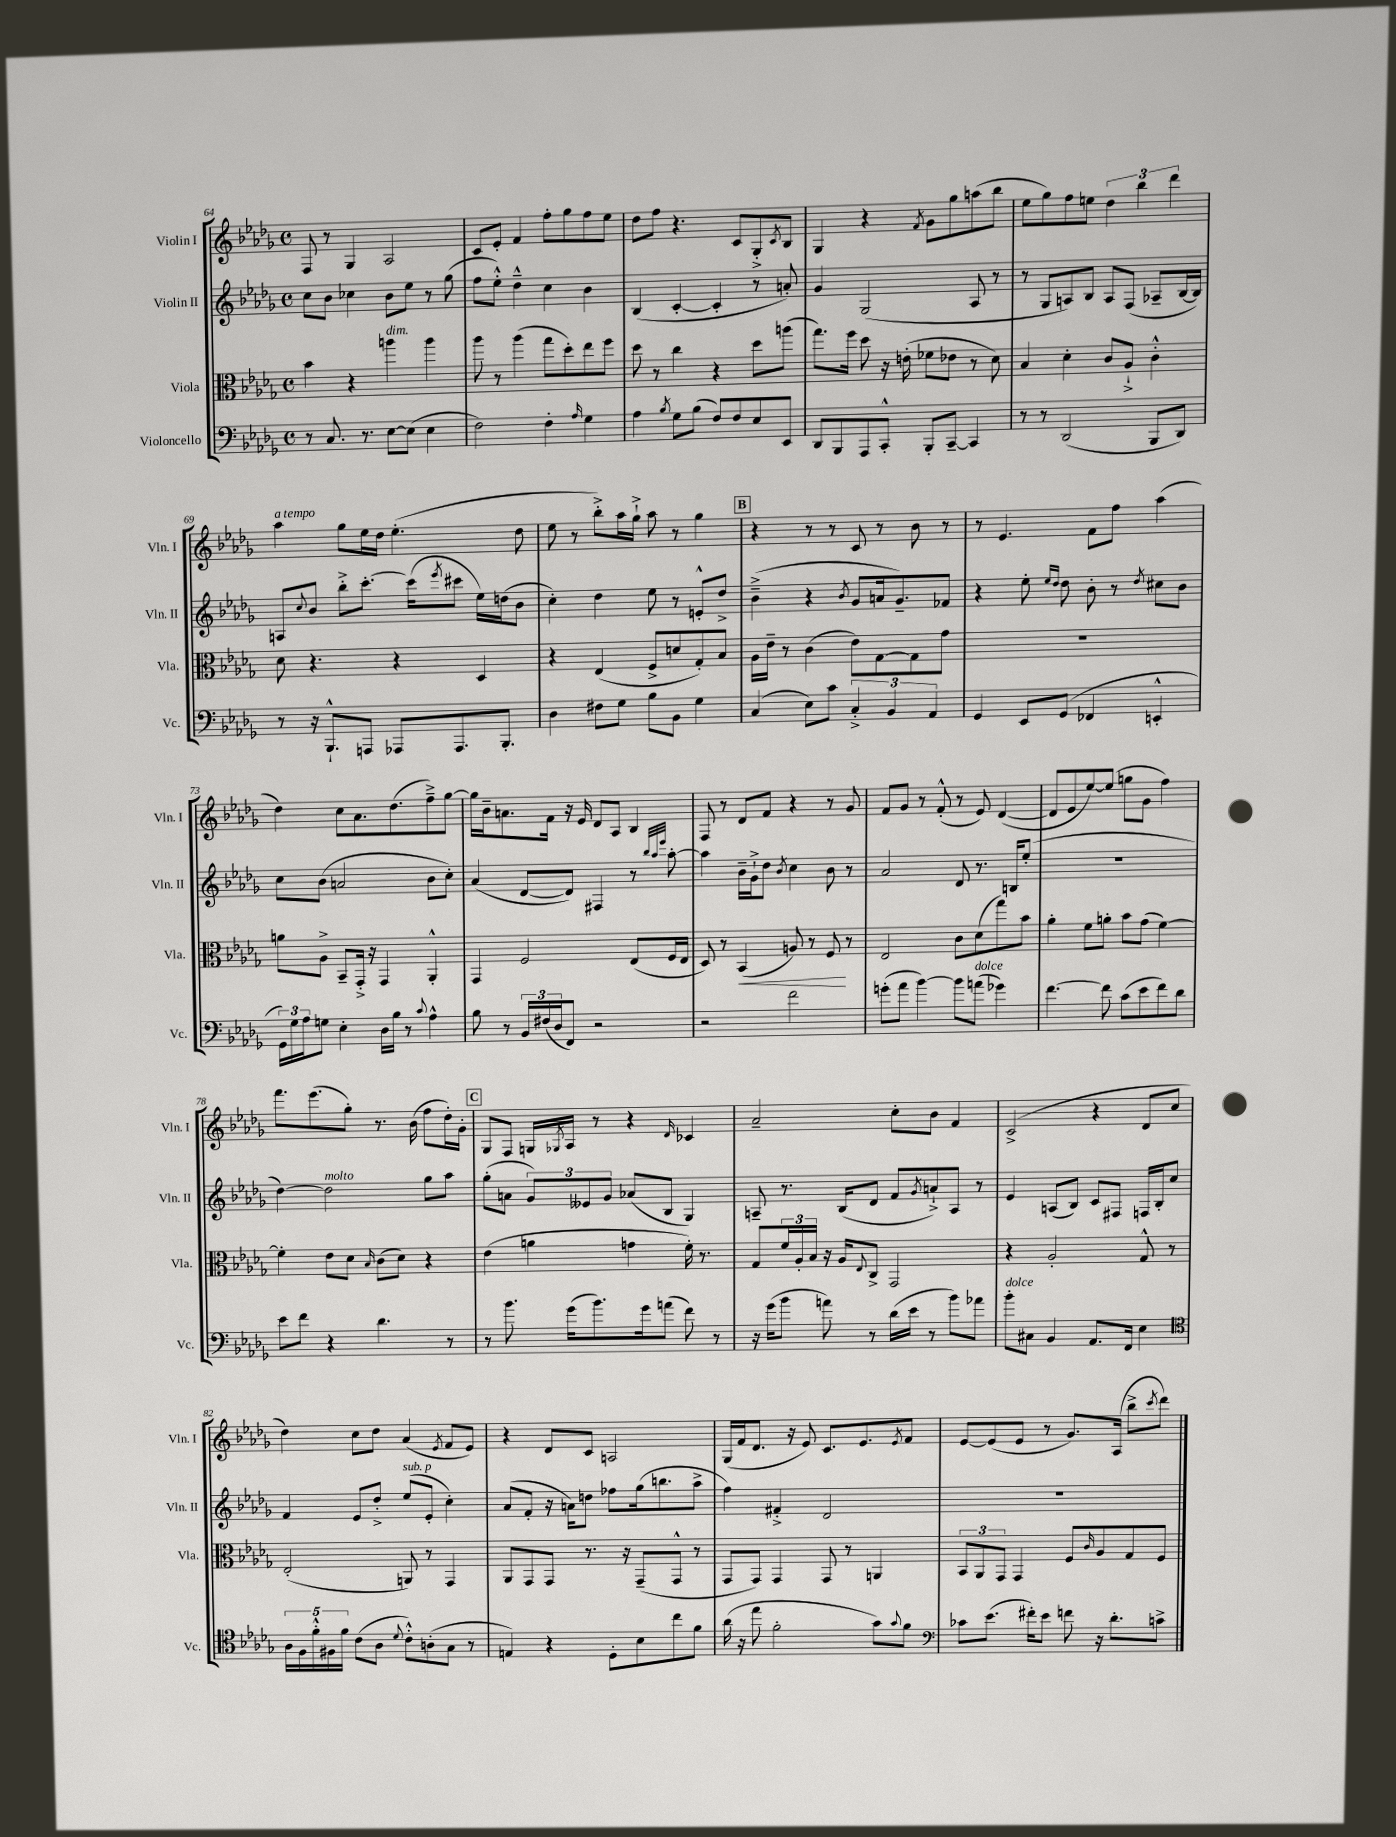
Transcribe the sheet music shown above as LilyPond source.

<<
\new StaffGroup <<
\new Staff = "s0" \with { instrumentName = "Violin I" shortInstrumentName = "Vln. I" } {
    \clef treble \key des \major \defaultTimeSignature \time 4/4
    f8 r8 ges4 aes2 |
    c'8 ees'8-. f'4 f''8-. ges''8 f''8 ees''8 |
    des''8 f''8 r4. c'8 ges8-.-> \acciaccatura { c'8 } bes8 |
    ges4 r4 \acciaccatura { f'8 } ges'8 ges''8 a''8( bes''8 |
    ees''8 ges''8) f''8 e''8 \tuplet 3/2 { des''4 bes''4 des'''4 } |
    aes''4^\markup { \italic "a tempo" } ges''8 ees''16 des''16 ees''4.-.( des''8 |
    ees''8 r8 bes''8-.->) aes''16 ges''16-!-> aes''8 r8 ges''4 |
    \mark \markup { \box "B" } r4 r8 r8 c'8 r8 bes'8 r8 |
    r8 ees'4. f'8 f''8 aes''4( |
    des''4) c''8 aes'8. des''8.( f''8--->) ges''8~ |
    ges''16 bes'16-- a'8. f'16 r16 ees'16 des'8 aes8 bes4 |
    f8 r8 des'8 f'8 r4 r8 ges'8 |
    f'8 ges'8 r8 f'8-.-^( r8 ees'8) des'4~( |
    des'8 ees'8 ees''8~) ees''8( g''8 ges'8 f''4) |
    f'''8. ees'''8.( ges''8-.) r8. bes'16( f''8 des''16-.) ges'16-. |
    \mark \markup { \box "C" } ges8 f8 g16 \acciaccatura { ges8 } aes16 r8 r4 \grace { des'16 } ces'4 |
    aes'2-- c''8-. bes'8 f'4 |
    c'2->( r4 des'8 c''8 |
    des''4) c''8 des''8 aes'4( \acciaccatura { ees'8 } f'8 ees'8) |
    r4 des'8 c'8 a2 |
    ges16( f'16 des'8. r16 ees'8) c'8. ees'8. \acciaccatura { ees'8 } f'8 |
    ees'8~ ees'8( ees'8 r8 ges'8.) aes16( bes''8-> \acciaccatura { c'''8 } des'''8) \bar "|." |
}
\new Staff = "s1" \with { instrumentName = "Violin II" shortInstrumentName = "Vln. II" } {
    \clef treble \key des \major \defaultTimeSignature \time 4/4
    c''8 bes'8 ces''4 bes'8 ees''8 r8 ges''8( |
    f''8 ees''8-.-^) des''4---^ c''4 bes'4 |
    bes4( c'4~-. c'4-. r8 a'8-.) |
    ges'4 ges2( aes8 r8 |
    r8 ges8 a8) bes8 a8 f8( aes8-- bes16~ bes16) |
    a8 \appoggiatura { c''8 } bes'8 bes''8-.-> c'''8.~-. c'''16( \acciaccatura { ees'''8 } cis'''8 ees''16) d''16( bes'8 |
    c''4-.) des''4 ees''8 r8 e'8-.-^ des''8-> |
    \mark \markup { \box "B" } bes'4--->( r4 \acciaccatura { bes'8 } ges'8 a'16 ges'8.--) fes'8 |
    r4 ees''8-. \grace { ees''16 des''16 } des''8 bes'8-. r8 \acciaccatura { des''8 } cis''8 bes'8 |
    c''8 bes'8( a'2 bes'8 c''8-.) |
    aes'4( des'8~ des'8) fis4 r8 \grace { bes''32 aes''32 ees'''32 } aes''8~-. |
    aes''4 bes'16-- ges'16-!-> des''8 \acciaccatura { bes'8 } c''4 bes'8 r8 |
    aes'2 des'8 r8. b16 ees''8-.( |
    R1 |
    des''4~) des''2^\markup { \italic "molto" } ges''8 aes''8 |
    \mark \markup { \box "C" } ges''8-.( a'8 \tuplet 3/2 { ges'8) eeses'8 ges'8 } aes'8( bes8 ges4) |
    a8-- r8. bes16( des'8 f'8 \acciaccatura { ges'8 } a'8-!->) a8 r8 |
    ees'4 a8( bes8) c'8 fis8 f16 bes16-. c''8 |
    f'4 ees'8 des''8-.-> ees''8^\markup { \italic "sub. p" }( ees'8-. c''4-.) |
    aes'8( f'8-. r16 a'16) d''8 fes''8 ges''16( b''8. aes''8-> |
    f''4) fis'4-.-> des'2 |
    R1 \bar "|." |
}
\new Staff = "s2" \with { instrumentName = "Viola" shortInstrumentName = "Vla." } {
    \clef alto \key des \major \defaultTimeSignature \time 4/4
    bes'4 r4 a''4^\markup { \italic "dim." } a''4 |
    aes''8 r8 aes''4( ges''8 des''8-.) ees''8 f''8 |
    des''8 r8 c''4 r4 des''8 a''8( |
    ges''8.) f''16 des''8 r16 e'16-.( fes'8 ees'8 r8 des'8) |
    bes4 des'4-. c'8 aes8-!-> c'4-.-^ |
    des'8 r4. r4 des4 |
    r4 ees4( f8-> d'8 ges8-.) bes8 |
    \mark \markup { \box "B" } aes16 ees'16-- r8 c'4( ees'8) ges8~ ges8 ges'8 |
    R1 |
    a'8 aes8-> bes,8-- ges,16-.-> r16 ges,4 aes,4-.-^ |
    ges,4 f2 ees8( f16 ees16 |
    des8) r8 bes,4\<( a8) r8 f8\! r8 |
    ees2 c'8 des'8( ges''8) bes'8 |
    aes'4-. f'8 a'8-. bes'8 ges'8( f'4~) |
    f'4-. ees'8 des'8 \grace { bes16 } c'8( des'8) r4 |
    \mark \markup { \box "C" } ees'4( a'4 g'4 f'16-.) r8. |
    ges8 \tuplet 3/2 { f'16 aes16-. bes16 } r16 aes16 \appoggiatura { ees8 } c8-> ges,2 |
    r4 aes2-. ges8-^ r8 |
    ees2-.( a,8) r8 ges,4 |
    aes,8 ges,8 ges,8 r8. r16 ges,8--( ges,8-^ r8 |
    ges,8 ges,8) ges,4 ges,8 r8 a,4 |
    \tuplet 3/2 { bes,8 aes,8 ges,8 } ges,4 f8 \grace { c'16 } aes8 ges8 f8 \bar "|." |
}
\new Staff = "s3" \with { instrumentName = "Violoncello" shortInstrumentName = "Vc." } {
    \clef bass \key des \major \defaultTimeSignature \time 4/4
    r8 c8. r8. ees8~ ees8( ees4 |
    f2) f4-. \grace { aes16 } ges4 |
    aes4 \acciaccatura { bes8 } ges8 bes8( f8) f8 ees8 ees,8 |
    des,8 bes,,8 aes,,8 c,8-.-^ bes,,8-. c,8~-- c,4 |
    r8 r8 des,2( bes,,8 des,8) |
    r8 r16 bes,,8.-!-^ a,,8 aes,,8 aes,,8. bes,,8.-. |
    des4 fis8 ges8 bes8 bes,8 ges4 |
    \mark \markup { \box "B" } c4( ees8) c'8 \tuplet 3/2 { c4-.-> bes,4 aes,4 } |
    ges,4 ees,8 ges,8( fes,4 e,4-.-^ |
    \tuplet 3/2 { ges,16) ges16 aes16 } g8 ees4-. des16 bes16 r8 \appoggiatura { c'8 } aes4-^ |
    bes8 r8 \tuplet 3/2 { bes,16 fis16( des16 } f,8) r2 |
    r2 f'2 |
    g'8-.( aes'8 bes'4~) bes'8 a'8^\markup { \italic "dolce" }( ges'4) |
    f'4.~ f'8 c'8( ees'8 f'8) des'8 |
    ees'8 f'8 r4 des'4. r8 |
    \mark \markup { \box "C" } r8 bes'8. ges'16( bes'8.) ges'16 a'8( f'8) r8 |
    r16 ges'16( bes'8 a'8) r8 des'16( ees'16 r8 bes'8) aes'8 |
    bes'8-.^\markup { \italic "dolce" } cis8 bes,4 aes,8. f,16 ees4 |
    \clef tenor \tuplet 5/4 { aes16 f16 f'16-.-^ fis16 f'16 } c'8( aes8 \appoggiatura { des'8 } c'8-.-^) a8-.( ges8 r8 |
    e4) r4 des8-. bes8 c''8 f'8 |
    aes'16( r16 ees''8 f'2-. ges'8) \appoggiatura { ges'8 } f'8 |
    \clef bass ces'8 ees'8.( fis'16-.) ees'8 f'8 r16 des'8.-. c'8-> \bar "|." |
}
>>
>>
\layout { \context { \Score currentBarNumber = #64 } }
